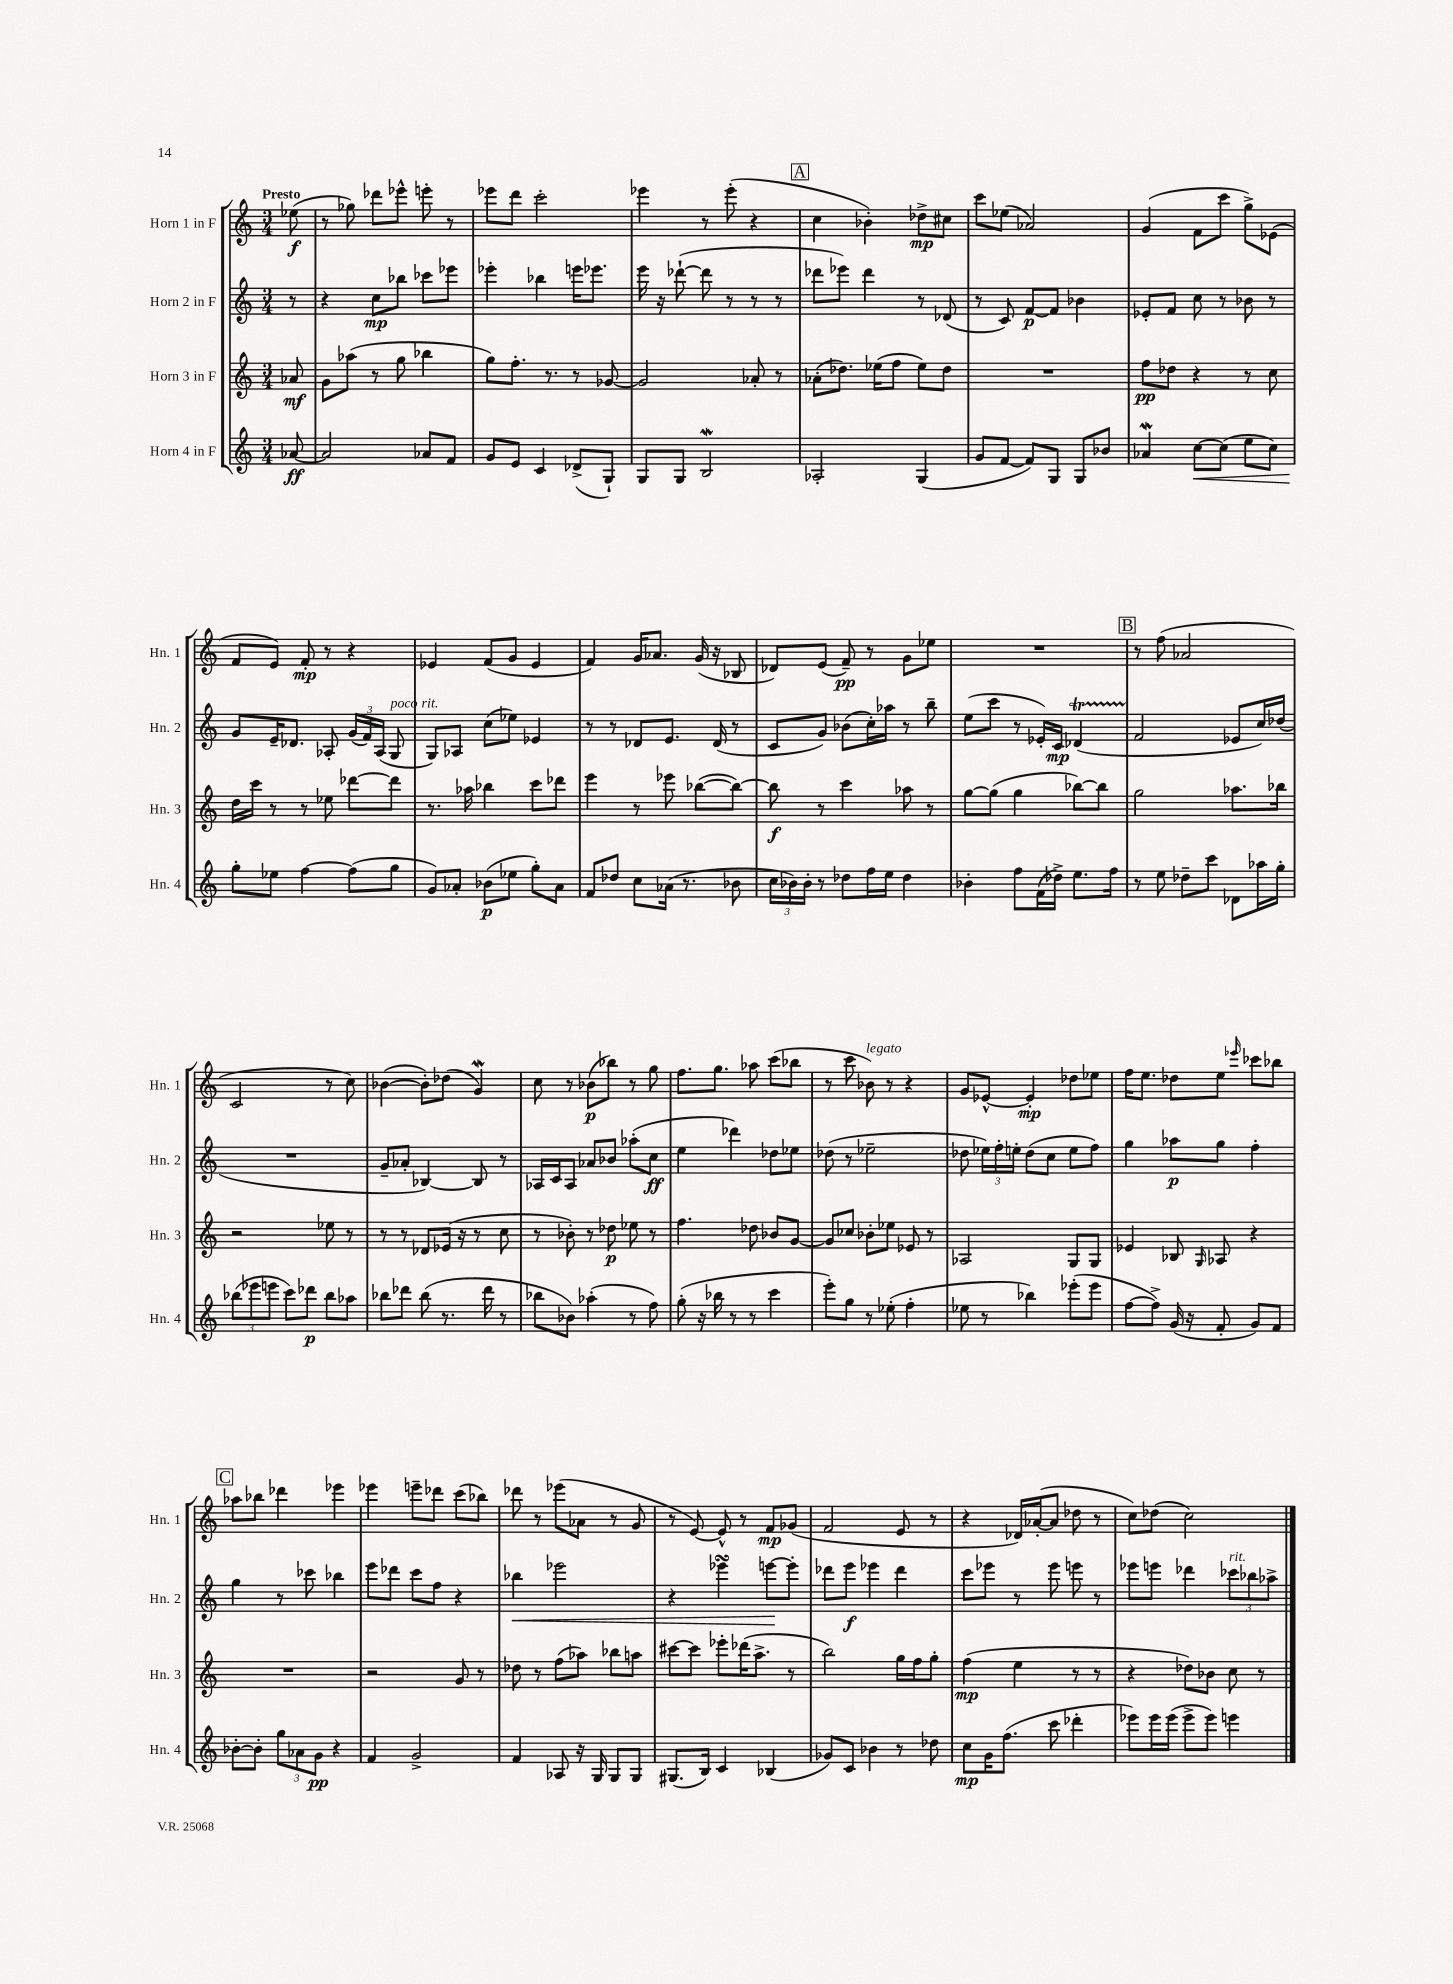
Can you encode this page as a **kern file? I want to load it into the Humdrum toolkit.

**kern	**dynam	**kern	**dynam	**kern	**dynam	**kern	**dynam
*part4	*part4	*part3	*part3	*part2	*part2	*part1	*part1
*staff4	*staff4	*staff3	*staff3	*staff2	*staff2	*staff1	*staff1
*I"Horn 4 in F	*	*I"Horn 3 in F	*	*I"Horn 2 in F	*	*I"Horn 1 in F	*
*I'Hn. 4	*	*I'Hn. 3	*	*I'Hn. 2	*	*I'Hn. 1	*
*clefG2	*	*clefG2	*	*clefG2	*	*clefG2	*
*k[]	*	*k[]	*	*k[]	*	*k[]	*
*M3/4	*	*M3/4	*	*M3/4	*	*M3/4	*
=	=	=	=	=	=	=	=
!	!	!	!	!	!	!LO:TX:a:B:t=Presto	!
[8a-X/	ff	8a-X/	mf	8r	.	(8ee-X\	f
=1	=1	=1	=1	=1	=1	=1	=1
2a-/]	.	8g\L	.	4r	.	8r	.
.	.	(8aa-X\J	.	.	.	8gg-X\)	.
.	.	8r	.	8cc\L	mp	8ddd-X\L	.
.	.	8gg\	.	8bb-X\J	.	8eee-X^^\J	.
8a-X/L	.	4bb-X\	.	8ccc-X\L	.	8eeen'\	.
8f/J	.	.	.	8eee-X\J	.	8r	.
=2	=2	=2	=2	=2	=2	=2	=2
8g/L	.	8gg\L)	.	4eee-X'\	.	8eee-X\L	.
8e/J	.	8.ff'\J	.	.	.	8ddd\J	.
4c/	.	.	.	4bb-X\	.	2ccc'\	.
.	.	8.r	.	.	.	.	.
(8d-X^/L	.	8r	.	16eeen\KL	.	.	.
.	.	.	.	8.eee-X\J	.	.	.
8G`/J)	.	[8g-X/	.	.	.	.	.
=3	=3	=3	=3	=3	=3	=3	=3
8G/L	.	2g-/]	.	16eee\	.	4eee-X\	.
.	.	.	.	16r	.	.	.
8G/J	.	.	.	([8ddd-X`\	.	.	.
2BW/	.	.	.	8ddd-\]	.	8r	.
.	.	.	.	8r	.	(8eee-'\	.
.	.	8a-X'/	.	8r	.	4r	.
.	.	8r	.	8r	.	.	.
!!LO:REH:place=s1:t=A
=4	=4	=4	=4	=4	=4	=4	=4
2A-X'/	.	(8a-X'\L	.	8ddd-X\L	.	4cc\	.
.	.	8.dd-X\J)	.	8eee-X\J)	.	.	.
.	.	.	.	4ddd-\	.	4b-X'\)	.
.	.	(16ee-X\KL	.	.	.	.	.
.	.	8ff\J	.	.	.	.	.
(4G/	.	8ee-\L)	.	8r	.	8dd-X^\L	mp
.	.	8dd-\J	.	(8d-X/	.	8cc#X\J	.
=5	=5	=5	=5	=5	=5	=5	=5
8g/L	.	2.r	.	8r	.	8ccc\L	.
[8f/J	.	.	.	8c/)	.	(8ee-X\J	.
8f/L])	.	.	.	[8f/L	p	2a-X/)	.
8G/J	.	.	.	8f/J]	.	.	.
8G/L	.	.	.	4b-X\	.	.	.
8b-X/J	.	.	.	.	.	.	.
=6	=6	=6	=6	=6	=6	=6	=6
4a-Xw/	.	8ff\L	pp	8e-X'/L	.	(4g/	.
.	.	8dd-X\J	.	8f/J	.	.	.
!	!LO:HP:b	!	!	!	!	!	!
[8cc\L	<	4r	.	8cc\	.	8f\L	.
(8cc\J]	.	.	.	8r	.	8ccc\J	.
8ee\L	.	8r	.	8b-X\	.	8gg^\L)	.
8cc\J)	.	8cc\	.	8r	.	(8e-X\J	.
!!LO:LB:g=z
=7	=7	=7	=7	=7	=7	=7	=7
8gg'\L	.	16dd\LL	.	8g/L	.	8f/L	.
.	.	16ccc\JJ	.	.	.	.	.
8ee-X\J	[	8r	.	16e~/K	.	8e/J)	.
.	.	.	.	8.d-X/J	.	.	.
[4ff\	.	8r	.	.	.	8f'/	mp
.	.	8ee-X\	.	8A-X'/	.	8r	.
(8ff\L]	.	[8ddd-X\L	.	(24g/LL	.	4r	.
.	.	.	.	24f/)	.	.	.
.	.	.	.	(24A-/JJ	.	.	.
!	!	!	!	!LO:TX:a:i:t=poco rit.	!	!	!
8gg\J	.	8ddd-\J]	.	8G/	.	.	.
=8	=8	=8	=8	=8	=8	=8	=8
8g/L)	.	8.r	.	8G/L)	.	4e-X/	.
8a-X'/J	.	.	.	8A-X/J	.	.	.
.	.	16aa-X\	.	.	.	.	.
(8b-X\L	p	4bb-X\	.	(8cc\L	.	(8f/L	.
8ee-X\J	.	.	.	8ee-X\J)	.	8g/J	.
8gg'\L)	.	8ccc\L	.	4e-X/	.	4e-/	.
8a-\J	.	8ddd-X\J	.	.	.	.	.
=9	=9	=9	=9	=9	=9	=9	=9
8f/L	.	4eee\	.	8r	.	4f/)	.
8dd-X/J	.	.	.	8r	.	.	.
8cc\L	.	8r	.	8d-X/L	.	16g/KL	.
.	.	.	.	.	.	8.a-X/J	.
(16a-X\Jk	.	8eee-X\	.	8.e/J	.	.	.
8.r	.	.	.	.	.	.	.
.	.	([8bb-X\L	.	.	.	(16g/	.
.	.	.	.	(16d-/	.	16r	.
8b-X\	.	8bb-\J_)	.	8r	.	8B-X/	.
=10	=10	=10	=10	=10	=10	=10	=10
24cc\LL	.	8bb-\]	f	8c/L	.	8d-X/L)	.
24b-X\)	.	.	.	.	.	.	.
24b-'\JJ	.	.	.	.	.	.	.
8r	.	8r	.	8g/J)	.	(8e/J	.
8dd-X\L	.	4ccc\	.	(8b-X\L	.	8f~/)	pp
16ff\L	.	.	.	16cc'\L)	.	8r	.
16ee\JJ	.	.	.	16aa-X\JJ	.	.	.
4dd-\	.	8aa-X\	.	8r	.	8g\L	.
.	.	8r	.	8bb~\	.	8ee-X\J	.
=11	=11	=11	=11	=11	=11	=11	=11
4b-X'\	.	[8gg\L	.	(8ee\L	.	2.r	.
.	.	(8gg\J]	.	8ccc\J	.	.	.
8ff\L	.	4gg\	.	8r	.	.	.
(16f\L	.	.	.	16e-X'/LL)	.	.	.
16dd-X^\JJ)	.	.	.	16c/JJ	mp	.	.
8.ee\L	.	[8bb-X\L)	.	(4d-XT/	.	.	.
.	.	8bb-\J]	.	.	.	.	.
16ff\Jk	.	.	.	.	.	.	.
!!LO:REH:place=s1:t=B
=12	=12	=12	=12	=12	=12	=12	=12
8r	.	2gg\	.	2f/	.	8r	.
8ee\	.	.	.	.	.	(8ff\	.
8dd-X~\L	.	.	.	.	.	2a-X/	.
8ccc\J	.	.	.	.	.	.	.
8d-X\L	.	8.aa-X\L	.	8e-X/L	.	.	.
16aa-X\L	.	.	.	16cc/L)	.	.	.
16gg'\JJ	.	16bb-X\Jk	.	(16dd-X/JJ	.	.	.
!!LO:LB:g=z
=13	=13	=13	=13	=13	=13	=13	=13
(12bb-X\L	.	2r	.	2.r	.	2c/	.
12eee-X\	.	.	.	.	.	.	.
12eeen\J	.	.	.	.	.	.	.
8ccc\L)	.	.	.	.	.	.	.
8ddd-X\J	p	.	.	.	.	.	.
8bb-\L	.	8ee-X\	.	.	.	8r	.
8aa-X\J	.	8r	.	.	.	8cc\)	.
=14	=14	=14	=14	=14	=14	=14	=14
8bb-X\L	.	8r	.	8g~/L	.	([4b-X\	.
8ddd-X\J	.	8r	.	8a-X'/J	.	.	.
(8bb-\	.	8d-X/L	.	[4B-X/)	.	8b-'\L])	.
8.r	.	(16e-X/Jk	.	.	.	(8dd-X\J	.
.	.	16r	.	.	.	.	.
.	.	8r	.	8B-/]	.	4gW/)	.
16ddd-\	.	.	.	.	.	.	.
8r	.	8cc\	.	8r	.	.	.
=15	=15	=15	=15	=15	=15	=15	=15
8bb-X\L	.	8r	.	16A-X/LL	.	8cc\	.
.	.	.	.	16c/J	.	.	.
8b-X\J)	.	8b-X'\)	.	8A-/J	.	8r	.
(4aa-X'\	.	8r	.	8a-X/L	.	(8b-X\L	p
.	.	8dd-X\	p	8b-X/J	.	8bb-X\J)	.
8r	.	8ee-X\	.	(8aa-X'\L	.	8r	.
8ff\)	.	8r	.	8cc\J	ff	8gg\	.
=16	=16	=16	=16	=16	=16	=16	=16
(8gg'\	.	4.ff\	.	4ee\	.	8.ff\L	.
16r	.	.	.	.	.	.	.
16bb-X\	.	.	.	.	.	8.gg\J	.
8r	.	.	.	4ddd-X\)	.	.	.
8r	.	8dd-X\	.	.	.	8aa-X\	.
4ccc\	.	8b-X/L	.	8dd-X\L	.	(8ccc\L	.
.	.	[8g/J	.	8ee-X\J	.	8bb-X\J	.
=17	=17	=17	=17	=17	=17	=17	=17
8eee'\L)	.	8g/L]	.	(8dd-X\	.	8r	.
8gg\J	.	8cc-X/J	.	8r	.	8ccc\	.
!	!	!	!	!	!	!LO:TX:a:i:t=legato	!
8r	.	8b-X'\L	.	2ee-X~\	.	8b-X\)	.
(8ee-X'\	.	8ee-X\J	.	.	.	8r	.
4ff'\	.	8e-X/	.	.	.	4r	.
.	.	8r	.	.	.	.	.
=18	=18	=18	=18	=18	=18	=18	=18
8ee-X\	.	2A-X/	.	8dd-X\	.	8g/L	.
8r	.	.	.	24ee-X\LL)	.	[8e-X^^/J	.
.	.	.	.	24ff'\	.	.	.
.	.	.	.	24een'\JJ	.	.	.
4bb-X\)	.	.	.	(8dd-\L	.	4e-'/]	mp
.	.	.	.	8cc\J	.	.	.
(8eee-X'\L	.	8G/L	.	8ee\L	.	8dd-X\L	.
8eee-\J	.	8G/J	.	8ff\J)	.	8ee-X\J	.
=19	=19	=19	=19	=19	=19	=19	=19
[8ff\L	.	4e-X/	.	4gg\	.	16ff\KL	.
.	.	.	.	.	.	8.ee\J	.
8ff^\J])	.	.	.	.	.	.	.
(16g/	.	8B-X/	.	8aa-X\L	p	8dd-X\L	.
16r	.	.	.	.	.	.	.
.	.	16qqG/	.	.	.	.	.
8f'/	.	8A-X/	.	8gg\J	.	8ee\J	.
.	.	.	.	.	.	16qqeee-X/	.
8g/L)	.	4r	.	4ff'\	.	8ccc-X\L	.
8f/J	.	.	.	.	.	8bb-X\J	.
!!LO:LB:g=z
!!LO:REH:place=s1:t=C
=20	=20	=20	=20	=20	=20	=20	=20
[8b-X'\L	.	2.r	.	4gg\	.	8aa-X\L	.
8b-'\J]	.	.	.	.	.	8bb-X\J	.
12gg\L	.	.	.	8r	.	4ddd-X\	.
12a-X\	.	.	.	.	.	.	.
.	.	.	.	8ccc-X\	.	.	.
12g\J	pp	.	.	.	.	.	.
4r	.	.	.	4bb-X\	.	4eee-X\	.
=21	=21	=21	=21	=21	=21	=21	=21
4f/	.	2r	.	8eee\L	.	4eee-X\	.
.	.	.	.	8ddd-X\J	.	.	.
2g^/	.	.	.	8ccc\L	.	8eeen~\L	.
.	.	.	.	8ff\J	.	8ddd-X\J	.
.	.	8g/	.	4r	.	(8ccc\L	.
.	.	8r	.	.	.	8bb-X\J)	.
=22	=22	=22	=22	=22	=22	=22	=22
!	!	!	!	!	!LO:HP:b	!	!
4f/	.	8dd-X\	.	4bb-X\	<	8ddd-X\	.
.	.	8r	.	.	.	8r	.
8A-X/	.	(8ff\L	.	2eee-X\	.	(8eee-X\L	.
16r	.	8aa-X\J)	.	.	.	8a-X\J	.
16G/	.	.	.	.	.	.	.
8G/L	.	8bb-X\L	.	.	.	8r	.
8G/J	.	8aan\J	.	.	.	8g/	.
=23	=23	=23	=23	=23	=23	=23	=23
(8.G#X/L	.	[8ccc#X\L	.	4r	.	8r	.
.	.	8ccc#\J]	.	.	.	[8e/)	.
16B/Jk)	.	.	.	.	.	.	.
4c/	.	8eee-X'\L	.	4eee-XsSSs\	.	8e^^/]	.
.	.	(16ddd-X\K	.	.	.	8r	.
.	.	8.aa^\J	.	.	.	.	.
(4B-X/	.	.	.	[8eeen\L	.	8f/L	mp
.	.	8r	.	8eee'\J]	[	(8g-X/J	.
=24	=24	=24	=24	=24	=24	=24	=24
8g-X/L)	.	2bb\)	.	8ddd-X\L	.	2f/	.
8c/J	.	.	.	8eee\J	f	.	.
4b-X\	.	.	.	4eee-X\	.	.	.
8r	.	16gg\LL	.	4ddd-\	.	8e/	.
.	.	16ff\J	.	.	.	.	.
8dd-X\	.	8gg'\J	.	.	.	8r	.
=25	=25	=25	=25	=25	=25	=25	=25
8cc\L	mp	(4ff\	mp	8ccc\L	.	4r	.
16g\K	.	.	.	8eee-X\J	.	.	.
(8.ff\J	.	.	.	.	.	.	.
.	.	4ee\	.	8r	.	16d-X/LL)	.
.	.	.	.	.	.	([16a-X'/J	.
8ccc\	.	.	.	8eee-\	.	8a-/J]	.
4ddd-X'\	.	8r	.	8eeen\	.	8dd-X\	.
.	.	8r	.	8r	.	8r	.
=26	=26	=26	=26	=26	=26	=26	=26
8eee-X\L)	.	4r	.	8eee-X\L	.	8cc\L)	.
16eee-\L	.	.	.	8eeen\J	.	(8dd-X\J	.
(16eee-\JJ	.	.	.	.	.	.	.
8eee-^\L	.	8dd-X\L)	.	4ddd-X\	.	2cc\)	.
8eee-\J)	.	8b-X\J	.	.	.	.	.
!	!	!	!	!LO:TX:a:i:t=rit.	!	!	!
4eeen\	.	8cc\	.	12ccc-X\L	.	.	.
.	.	.	.	12bb-X\	.	.	.
.	.	8r	.	.	.	.	.
.	.	.	.	12aa-X^\J	.	.	.
==	==	==	==	==	==	==	==
*-	*-	*-	*-	*-	*-	*-	*-
